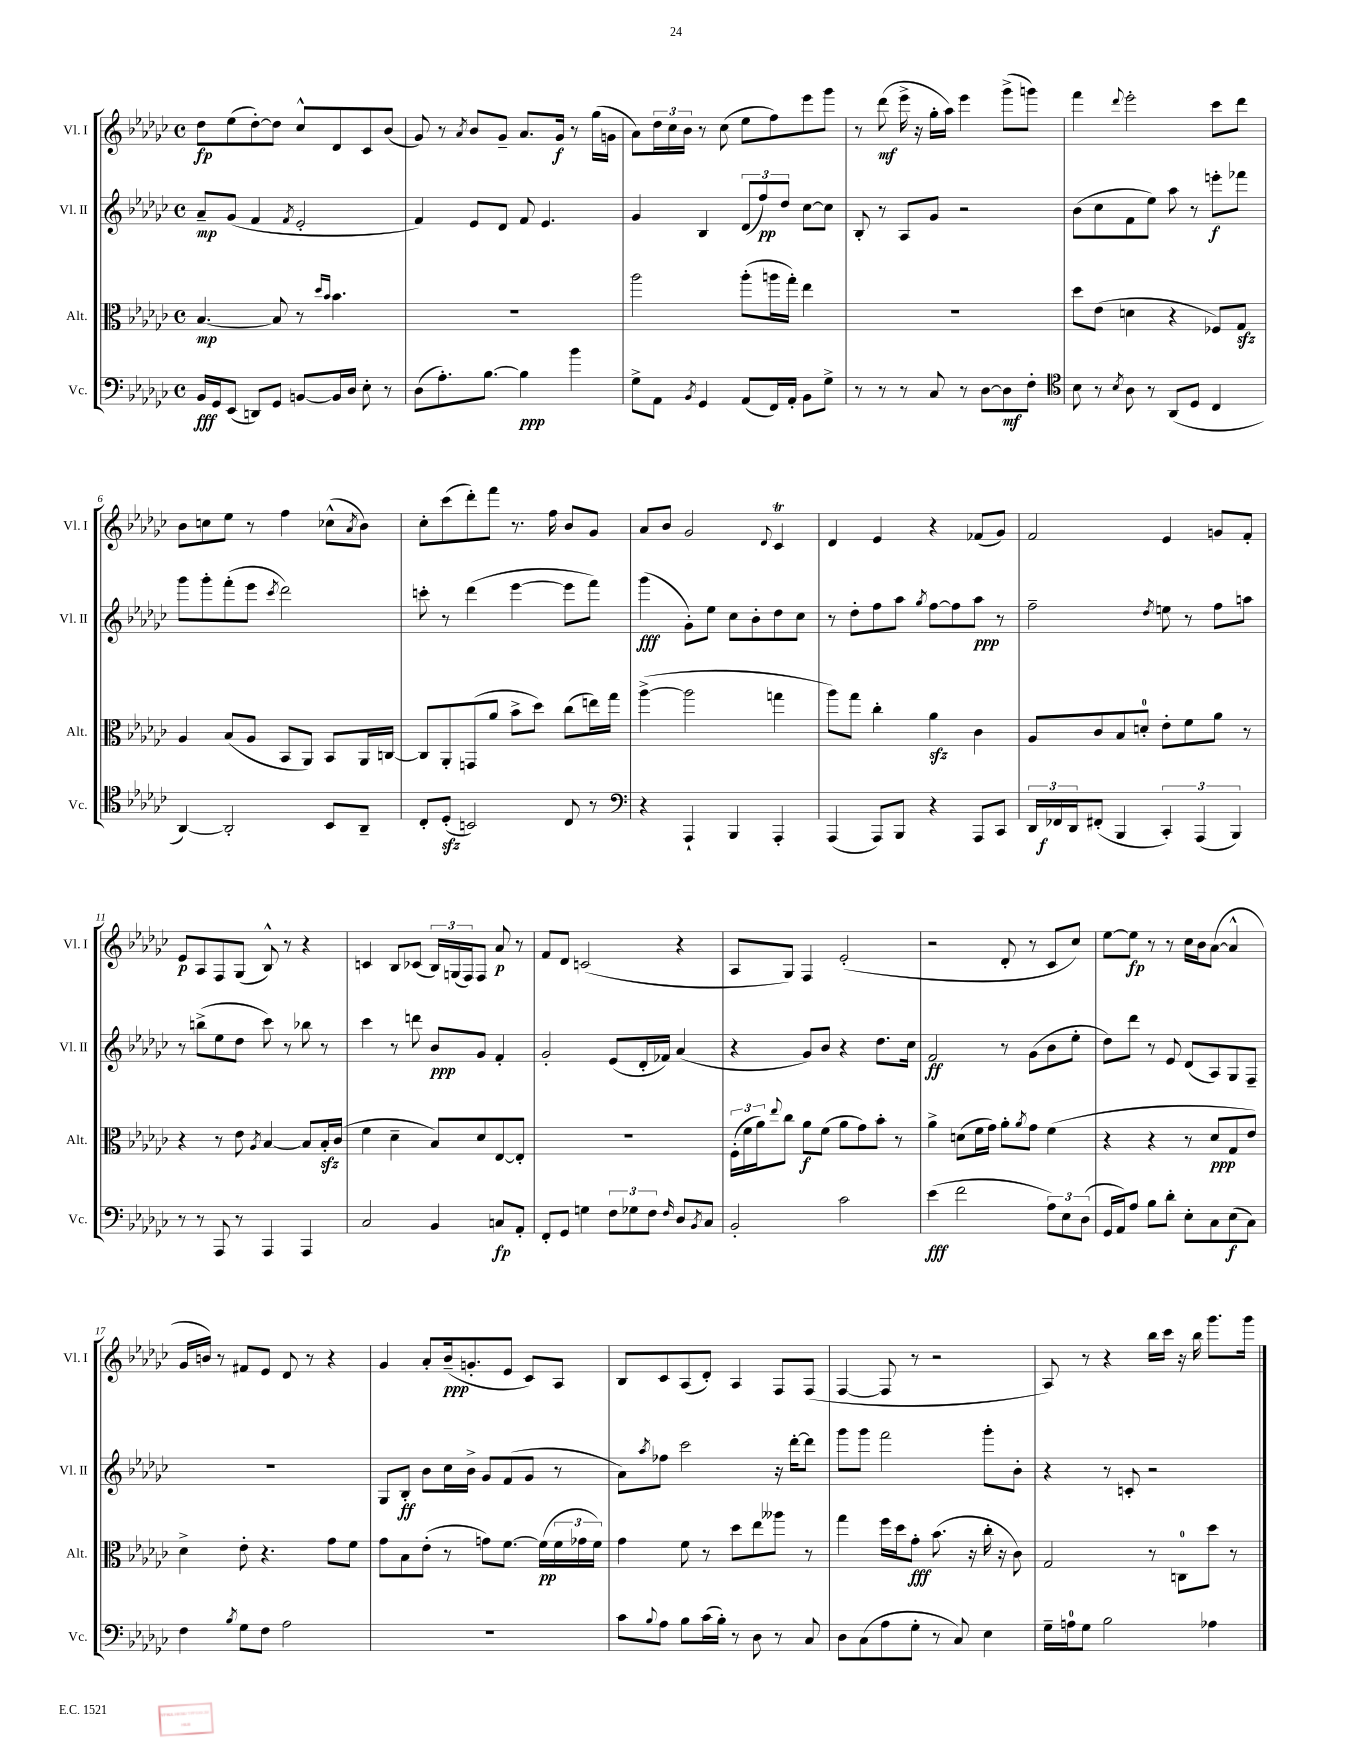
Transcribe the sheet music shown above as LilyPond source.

<<
\new StaffGroup <<
\new Staff = "s0" \with { instrumentName = "Vl. I" shortInstrumentName = "Vl. I" } {
    \clef treble \key ges \major \defaultTimeSignature \time 4/4
    des''8\fp ees''8( des''8~-.) des''8 ces''8-^ des'8 ces'8 bes'8( |
    ges'8) r8 \acciaccatura { aes'8 } bes'8 ges'8-- aes'8. ges'16\f r8 ges''16( g'16 |
    aes'8) \tuplet 3/2 { des''16 ces''16 bes'16 } r8 ces''8( ees''8 f''8) ees'''8 ges'''8 |
    r8 des'''8\mf( ees'''16-> r16 ges''16-. aes''16) ees'''4 ges'''8->( g'''8) |
    f'''4 \appoggiatura { des'''8 } ees'''2-. ces'''8 des'''8 |
    bes'8 c''8 ees''8 r8 f''4 ces''8-^( \acciaccatura { aes'8 } bes'8) |
    ces''8-. ces'''8( des'''8-.) f'''8 r8. f''16 bes'8 ges'8 |
    aes'8 bes'8 ges'2 \appoggiatura { des'8 } ces'4\trill |
    des'4 ees'4 r4 fes'8( ges'8) |
    f'2 ees'4 g'8 f'8-. |
    ees'8\p aes8 f8 ges8( bes8-^) r8 r4 |
    c'4 bes8 ces'8( \tuplet 3/2 { bes16) g16( f16) } f8 aes'8\p r8 |
    f'8 des'8 c'2( r4 |
    aes8 ges8) f4 ees'2-.( |
    r2 des'8-. r8 ces'8 ces''8) |
    ees''8~ ees''8\fp r8 r8 ces''16 bes'16 aes'8~( aes'4-^ |
    ges'16 b'16) r8 fis'8 ees'8 des'8 r8 r4 |
    ges'4 aes'8-. bes'16--\ppp( g'8.-. ees'8 ces'8) aes8 |
    bes8 ces'8 aes8( des'8-.) aes4 f8 f8( |
    f4~ f8 r8 r2 |
    aes8) r8 r4 bes''16 ces'''16 r16 bes''16 ges'''8. ges'''16 \bar "|." |
}
\new Staff = "s1" \with { instrumentName = "Vl. II" shortInstrumentName = "Vl. II" } {
    \clef treble \key ges \major \defaultTimeSignature \time 4/4
    aes'8--\mp ges'8( f'4 \acciaccatura { f'8 } ees'2-. |
    f'4) ees'8 des'8 f'8 ees'4. |
    ges'4 bes4 \tuplet 3/2 { des'8( f''8\pp) des''8 } ces''8~ ces''8 |
    bes8-. r8 aes8 ges'8 r2 |
    bes'8( ces''8 f'8 ees''8) aes''8 r8 e'''8-.\f fes'''8 |
    ges'''8 ges'''8-. f'''8-.( ees'''8 \acciaccatura { ces'''8 } des'''2) |
    c'''8-. r8 des'''4( ees'''4~ ees'''8 f'''8) |
    ges'''4\fff( ges'8-.) ees''8 ces''8 bes'8-. des''8 ces''8 |
    r8 des''8-. f''8 aes''8 \acciaccatura { ges''8 } f''8~ f''8 aes''8\ppp r8 |
    f''2-- \acciaccatura { des''8 } e''8 r8 f''8 a''8 |
    r8 b''8->( ees''8 des''8 ces'''8) r8 bes''8 r8 |
    ces'''4 r8 d'''8 bes'8\ppp ges'8 f'4-. |
    ges'2-. ees'8( des'16-. fes'16) aes'4( |
    r4 ges'8) bes'8 r4 des''8. ces''16 |
    f'2\ff r8 ges'8( bes'8 ees''8-. |
    des''8) des'''8 r8 ees'8 des'8( aes8) ges8 f8-- |
    R1 |
    ges8 bes8-.\ff bes'8 ces''16 bes'16-> ges'8 f'8( ges'8 r8 |
    aes'8) \acciaccatura { aes''8 } fes''8 ces'''2 r16 des'''16~-. des'''8 |
    ges'''8 ges'''8 f'''2 ges'''8-. bes'8-. |
    r4 r8 c'8-. r2 \bar "|." |
}
\new Staff = "s2" \with { instrumentName = "Alt." shortInstrumentName = "Alt." } {
    \clef alto \key ges \major \defaultTimeSignature \time 4/4
    bes4.~\mp bes8 r8 \grace { des''16 bes'16 } bes'4. |
    R1 |
    aes''2 aes''8-.( a''16 ges''16-.) ees''4 |
    R1 |
    des''8 ees'8( d'4 r4 fes8) ges8\sfz |
    aes4 bes8( aes8 bes,8 aes,8) bes,8 aes,16 c16~ |
    c8 aes,8-. g,8( aes'8 bes'8-> des''8) ces''8( e''16) ges''16 |
    aes''4~->( aes''2 g''4 |
    aes''8) ges''8 ces''4-. aes'4\sfz ces'4 |
    aes8 ces'8 bes8 d'8-0-. ees'8-. f'8 aes'8 r8 |
    r4 r8 ees'8 \acciaccatura { aes8 } bes4~ bes8 bes16-.\sfz ces'16( |
    f'4 des'4-- bes8) des'8 ees8~ ees8-. |
    R1 |
    \tuplet 3/2 { f16-.( f'16 aes'16) } \appoggiatura { ees''8 } ces''8 aes'8\f f'8( aes'8 ges'8) bes'8-. r8 |
    aes'4-> d'8( f'16 ges'16) aes'8-. \acciaccatura { aes'8 } ges'8 f'4( |
    r4 r4 r8 des'8\ppp ges8 ees'8) |
    des'4-> ees'8-. r4. ges'8 f'8 |
    ges'8 bes8 ees'8-.( r8 g'8) f'8.~ f'16\pp( \tuplet 3/2 { f'16 ges'16 f'16) } |
    ges'4 f'8 r8 des''8 ees''8 aeses''8 r8 |
    ges''4 f''16 des''16 ges'8-.\fff bes'8.( r16 ces''16-. r16 ces'8) |
    ges2 r8 c8-0 des''8 r8 \bar "|." |
}
\new Staff = "s3" \with { instrumentName = "Vc." shortInstrumentName = "Vc." } {
    \clef bass \key ges \major \defaultTimeSignature \time 4/4
    bes,16\fff ges,16 ees,8( d,8) ges,8 b,8~ b,16 des16 ees8-. r8 |
    des8( aes8.-.) bes8.~ bes4\ppp bes'4 |
    ges8-> aes,8 \acciaccatura { bes,8 } ges,4 aes,8( f,16) aes,16-. bes,8 ges8-> |
    r8 r8 r8 ces8 r8 des8~ des8\mf f8-. |
    \clef tenor bes8 r8 \acciaccatura { bes8 } aes8 r8 aes,8( des8 ces4 |
    aes,4~) aes,2-. bes,8 aes,8-- |
    ces8-. des8-.\sfz( b,2) ces8 r8 |
    \clef bass r4 aes,,4-! bes,,4 aes,,4-. |
    aes,,4( aes,,8) bes,,8 r4 aes,,8 ces,8 |
    \tuplet 3/2 { des,16 fes,16\f des,16 } fis,8-.( bes,,4 \tuplet 3/2 { ces,4-.) aes,,4( bes,,4) } |
    r8 r8 aes,,8 r8 aes,,4 aes,,4 |
    ces2 bes,4 c8\fp aes,8-. |
    f,8-. ges,8 g4 \tuplet 3/2 { f8 ges8 f8 } \grace { f16 } des8 \acciaccatura { bes,8 } ces8 |
    bes,2-. ces'2 |
    ees'4\fff( f'2 \tuplet 3/2 { aes8) ees8 des8( } |
    ges,16 aes,16) aes8 bes8 des'8-. ees8-. ces8 ees8\f( ces8) |
    f4 \acciaccatura { bes8 } ges8 f8 aes2 |
    R1 |
    ces'8 \appoggiatura { bes8 } aes8 bes8 ces'16( bes16-.) r8 des8 r8 ces8 |
    des8 ces8( aes8 ges8-. r8 ces8) ees4 |
    ges16-- a16-0 ges8 bes2 aes4 \bar "|." |
}
>>
>>
